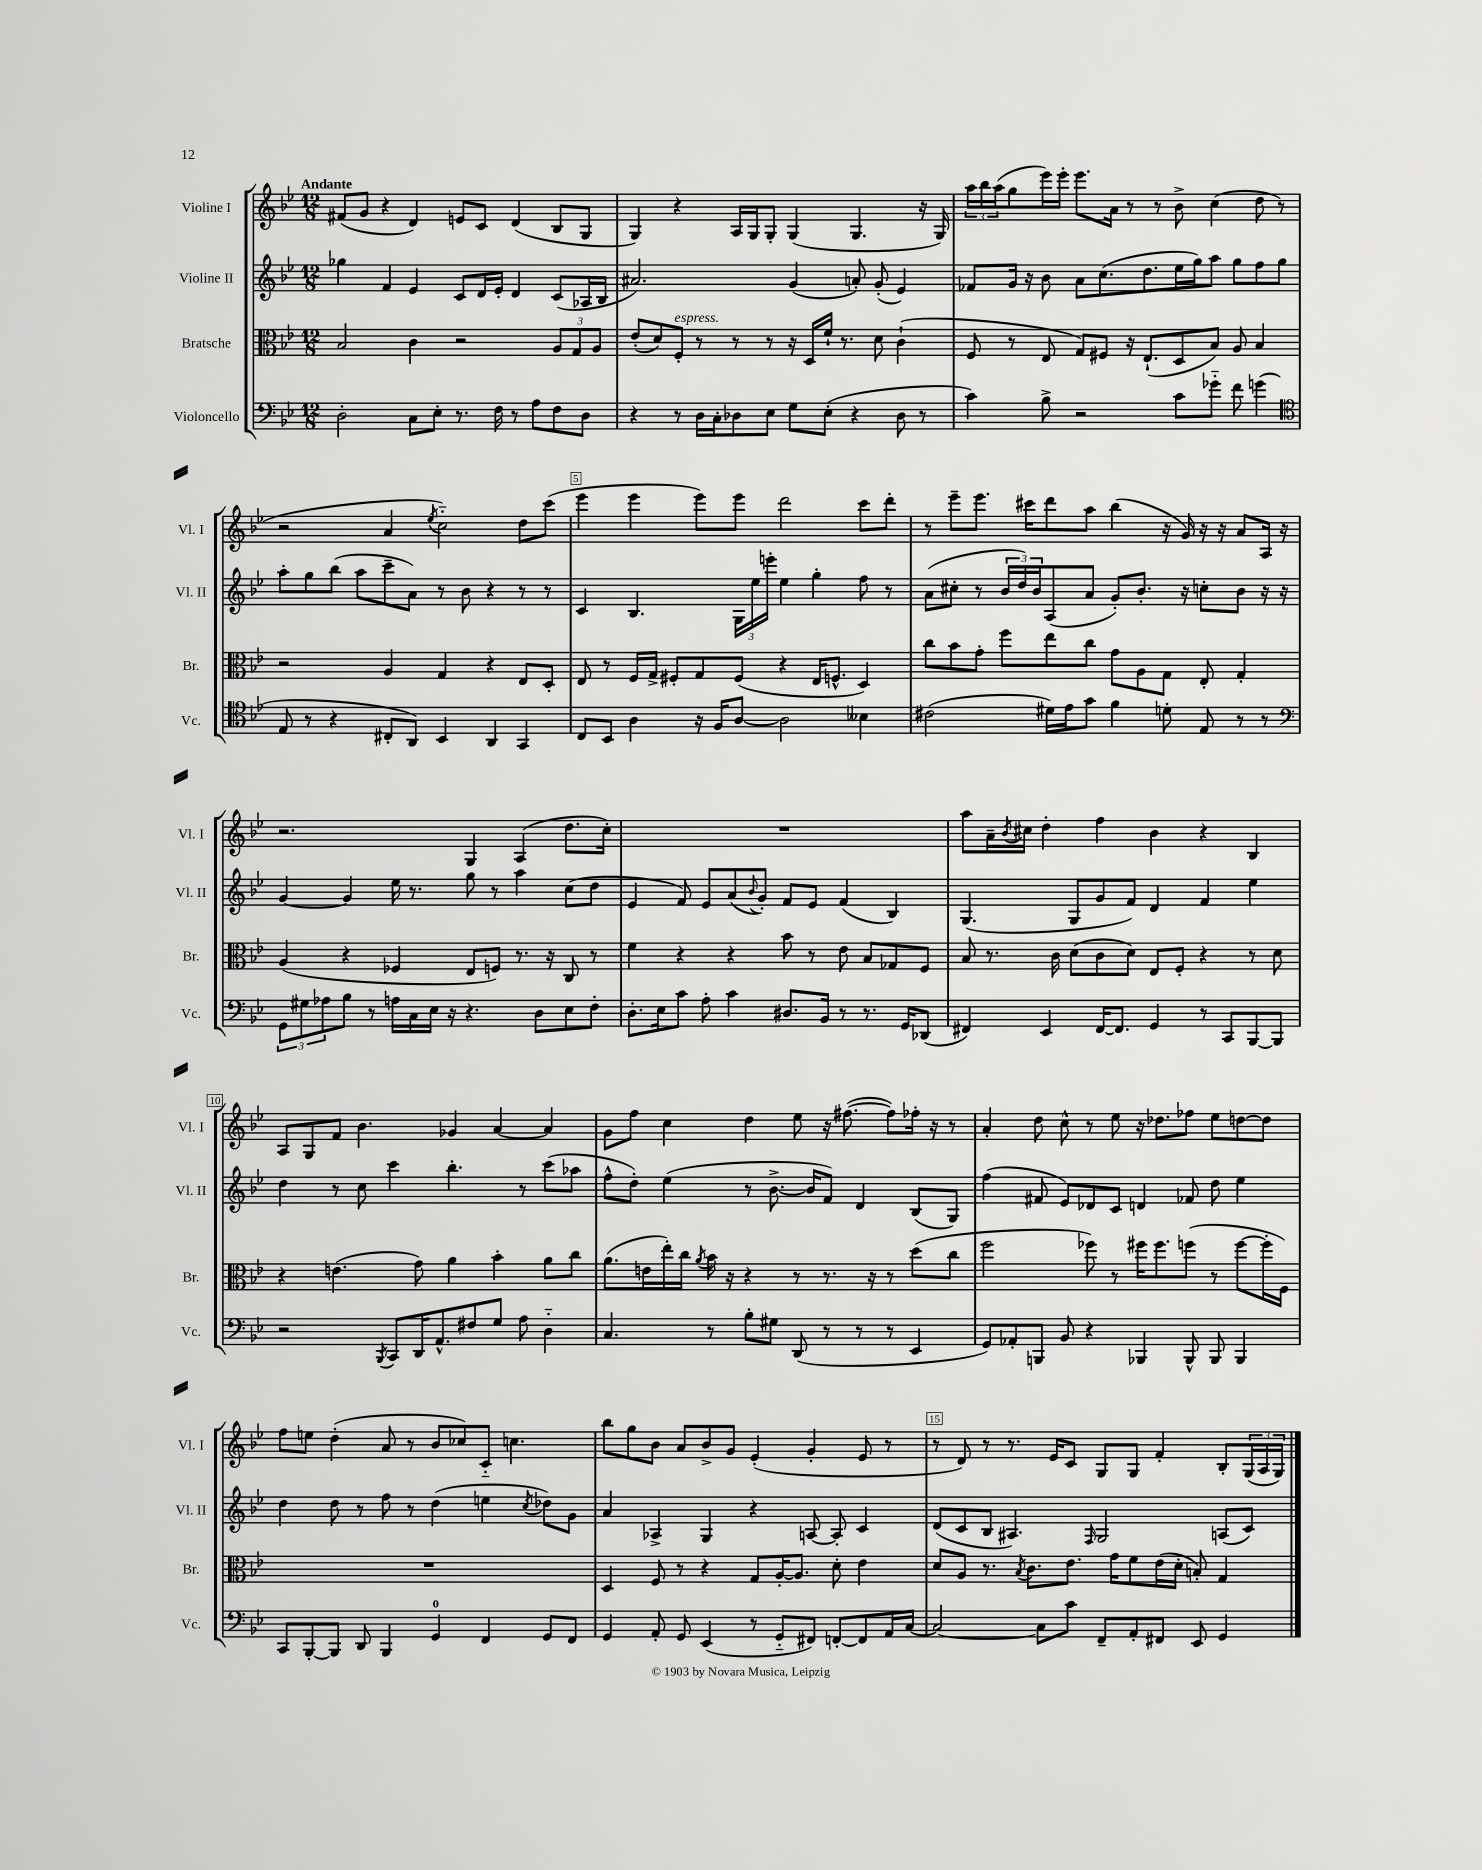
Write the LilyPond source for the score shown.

<<
\new StaffGroup <<
\new Staff = "s0" \with { instrumentName = "Violine I" shortInstrumentName = "Vl. I" } {
    \clef treble \key bes \major \numericTimeSignature \time 12/8 \tempo "Andante"
    fis'8( g'8 r4 d'4) e'8 c'8 d'4( bes8 g8 |
    g4) r4 a16 g16 g8-. g4( g4. r16 g16) |
    \tuplet 3/2 { a''16 bes''16 a''16( } g''8 ees'''16) ees'''16-. ees'''8. a'16 r8 r8 bes'8-> c''4( d''8 r8 |
    r2 a'4 \acciaccatura { ees''8 } c''2-_) d''8 c'''8( |
    ees'''4 ees'''4 ees'''8) ees'''8 d'''2 c'''8 d'''8-. |
    r8 ees'''8-- ees'''8. cis'''16 d'''8 a''8 bes''4( r16 g'16) r16 r16 a'8 a16 r16 |
    r2. g4 a4( d''8. c''16-.) |
    R1. |
    a''8 a'16-- \acciaccatura { bes'8 } cis''16 d''4-. f''4 bes'4 r4 bes4 |
    a8 g8 f'8 bes'4. ges'4 a'4~ a'4 |
    g'8 f''8 c''4 d''4 ees''8 r16 fis''8.~( fis''8) fes''16-. r16 r8 |
    a'4-. d''8 c''8-^ r8 ees''8 r16 des''8. fes''8 ees''8 d''8~ d''8 |
    f''8 e''8 d''4-.( a'8 r8 bes'8 ces''8) c'8-_ c''4. |
    bes''8 g''8 bes'8 a'8 bes'8-> g'8 ees'4-.( g'4-. ees'8 r8 |
    r8 d'8) r8 r8. ees'16 c'8 g8 g8 f'4-. bes8-. \tuplet 3/2 { g16( a16 g16) } \bar "|." |
}
\new Staff = "s1" \with { instrumentName = "Violine II" shortInstrumentName = "Vl. II" } {
    \clef treble \key bes \major \numericTimeSignature \time 12/8
    ges''4 f'4 ees'4 c'8 d'16 ees'16-. d'4 c'8( aes16 bes16 |
    ais'2.) g'4( a'8-.) g'8-.( ees'4) |
    fes'8 g'16 r16 bes'8 a'8 c''8.( d''8. ees''16 g''16) a''8 g''8 f''8 g''8 |
    a''8-. g''8 bes''8( a''8 c'''8-- a'8) r8 bes'8 r4 r8 r8 |
    c'4 bes4. \tuplet 3/2 { g16 ees''16 e'''16-. } ees''4 g''4-. f''8 r8 |
    a'8( cis''8-. r8 \tuplet 3/2 { bes'16 d''16) bes'16 } a8( a'8 g'8-.) bes'8.-. r16 c''8-. bes'8 r16 r16 |
    g'4~ g'4 ees''16 r8. g''8 r8 a''4 c''8( d''8 |
    ees'4 f'8) ees'8 a'8( \appoggiatura { bes'8 } g'8-.) f'8 ees'8 f'4( bes4) |
    g4.( g8 g'8 f'8) d'4 f'4 ees''4 |
    d''4 r8 c''8 c'''4 bes''4.-. r8 c'''8( aes''8 |
    f''8-^ d''8-.) ees''4( r8 bes'8.~-> bes'16 f'8) d'4 bes8( g8) |
    f''4( fis'8 ees'8) des'8 c'8 d'4 fes'8 d''8 ees''4 |
    d''4 d''8 r8 f''8 r8 d''4( e''4 \acciaccatura { c''8 } des''8) g'8 |
    a'4 aes4-> g4 r4 a8~ a8-. c'4 |
    d'8( c'8 bes8 ais4.) \grace { f16 } g2 a8( c'8) \bar "|." |
}
\new Staff = "s2" \with { instrumentName = "Bratsche" shortInstrumentName = "Br." } {
    \clef alto \key bes \major \numericTimeSignature \time 12/8
    bes2 c'4 r2 \tuplet 3/2 { a8 g8 a8 } |
    ees'8-.( d'8) f8-.^\markup { \italic "espress." } r8 r8 r8 r16 d16 f'16-! r8. d'8 c'4-!( |
    f8 r8 ees8 g8) fis8 r16 ees8.-!( d8 bes8) a8 bes4 |
    r2 a4 g4 r4 ees8 d8-. |
    ees8 r8 f16 g16-> fis8-. g8 fis8( r4 ees16 f8.-^ d4) |
    c''8 bes'8 g'8-. f''8 ees''8 c''8 g'8 a8 g8 ees8-. g4-. |
    a4( r4 fes4 ees8 f8) r8. r16 c8 r8 |
    f'4 r4 r4 bes'8 r8 ees'8 bes8 ges8 f8 |
    bes8 r8. c'16 d'8( c'8 d'8) ees8 f8-. r4 r8 d'8 |
    r4 e'4.( g'8) a'4 bes'4-. a'8 c''8 |
    a'8.( e'16 ees''16-.) c''16 \acciaccatura { a'8 } bes'16 r16 r4 r8 r8. r16 r8 d''8( c''8 |
    f''2 fes''8) r8 fis''16 fis''8. f''8( r8 f''8~ f''16-. f16) |
    R1. |
    d4 f8 r8 r4 g8 a16~-. a8. d'8-. ees'4 |
    d'8 a8 r8. \acciaccatura { bes8 } c'8. ees'8. g'16 f'8 ees'16( d'16-. b8-.) g4 \bar "|." |
}
\new Staff = "s3" \with { instrumentName = "Violoncello" shortInstrumentName = "Vc." } {
    \clef bass \key bes \major \numericTimeSignature \time 12/8
    d2-. c8 ees8-. r8. f16 r8 a8 f8 d8 |
    r4 r8 d16 c16-. des8 ees8 g8 ees8-.( r4 des8 r8 |
    c'4) bes8-> r2 c'8 ges'8-_ f'8 g'4( |
    \clef tenor ees8 r8 r4 cis8-. a,8) bes,4 a,4 g,4 |
    c8 bes,8 a4 r16 f16 a8~ a2 beses4 |
    cis'2( dis'16) ees'16 g'8 f'4 d'8-. ees8 r8 r8 |
    \clef bass \tuplet 3/2 { g,8 gis8 aes8 } bes8 r8 a16 c16 ees16 r16 r4. d8 ees8 f8-. |
    d8.-. ees16 c'8 a8-. c'4 dis8. bes,16 r8 r8. g,16 des,8( |
    fis,4) ees,4 fis,16~ fis,8. g,4 r8 c,8 bes,,8~ bes,,8 |
    r2 \acciaccatura { bes,,8 } c,8 d,16 a,8.-^ fis8 g8 a8 d4-_ |
    c4. r8 bes8-. gis8 d,8( r8 r8 r8 ees,4 |
    g,8) aes,8-. b,,8 bes,8 r4 bes,,4 bes,,8-^ bes,,8 bes,,4 |
    c,8 bes,,8~-. bes,,8 d,8 bes,,4 g,4-0 f,4 g,8 f,8 |
    g,4 a,8-. g,8 ees,4( r8 g,8-_ fis,8) f,8~-. f,8 a,16 c16~ |
    c2~ c8 c'8 f,8-- a,8-. fis,8 ees,8 g,4 \bar "|." |
}
>>
>>
\layout { \context { \Score \override BarNumber.break-visibility = ##(#f #t #t) barNumberVisibility = #(every-nth-bar-number-visible 5) \override BarNumber.stencil = #(make-stencil-boxer 0.1 0.3 ly:text-interface::print) } }
